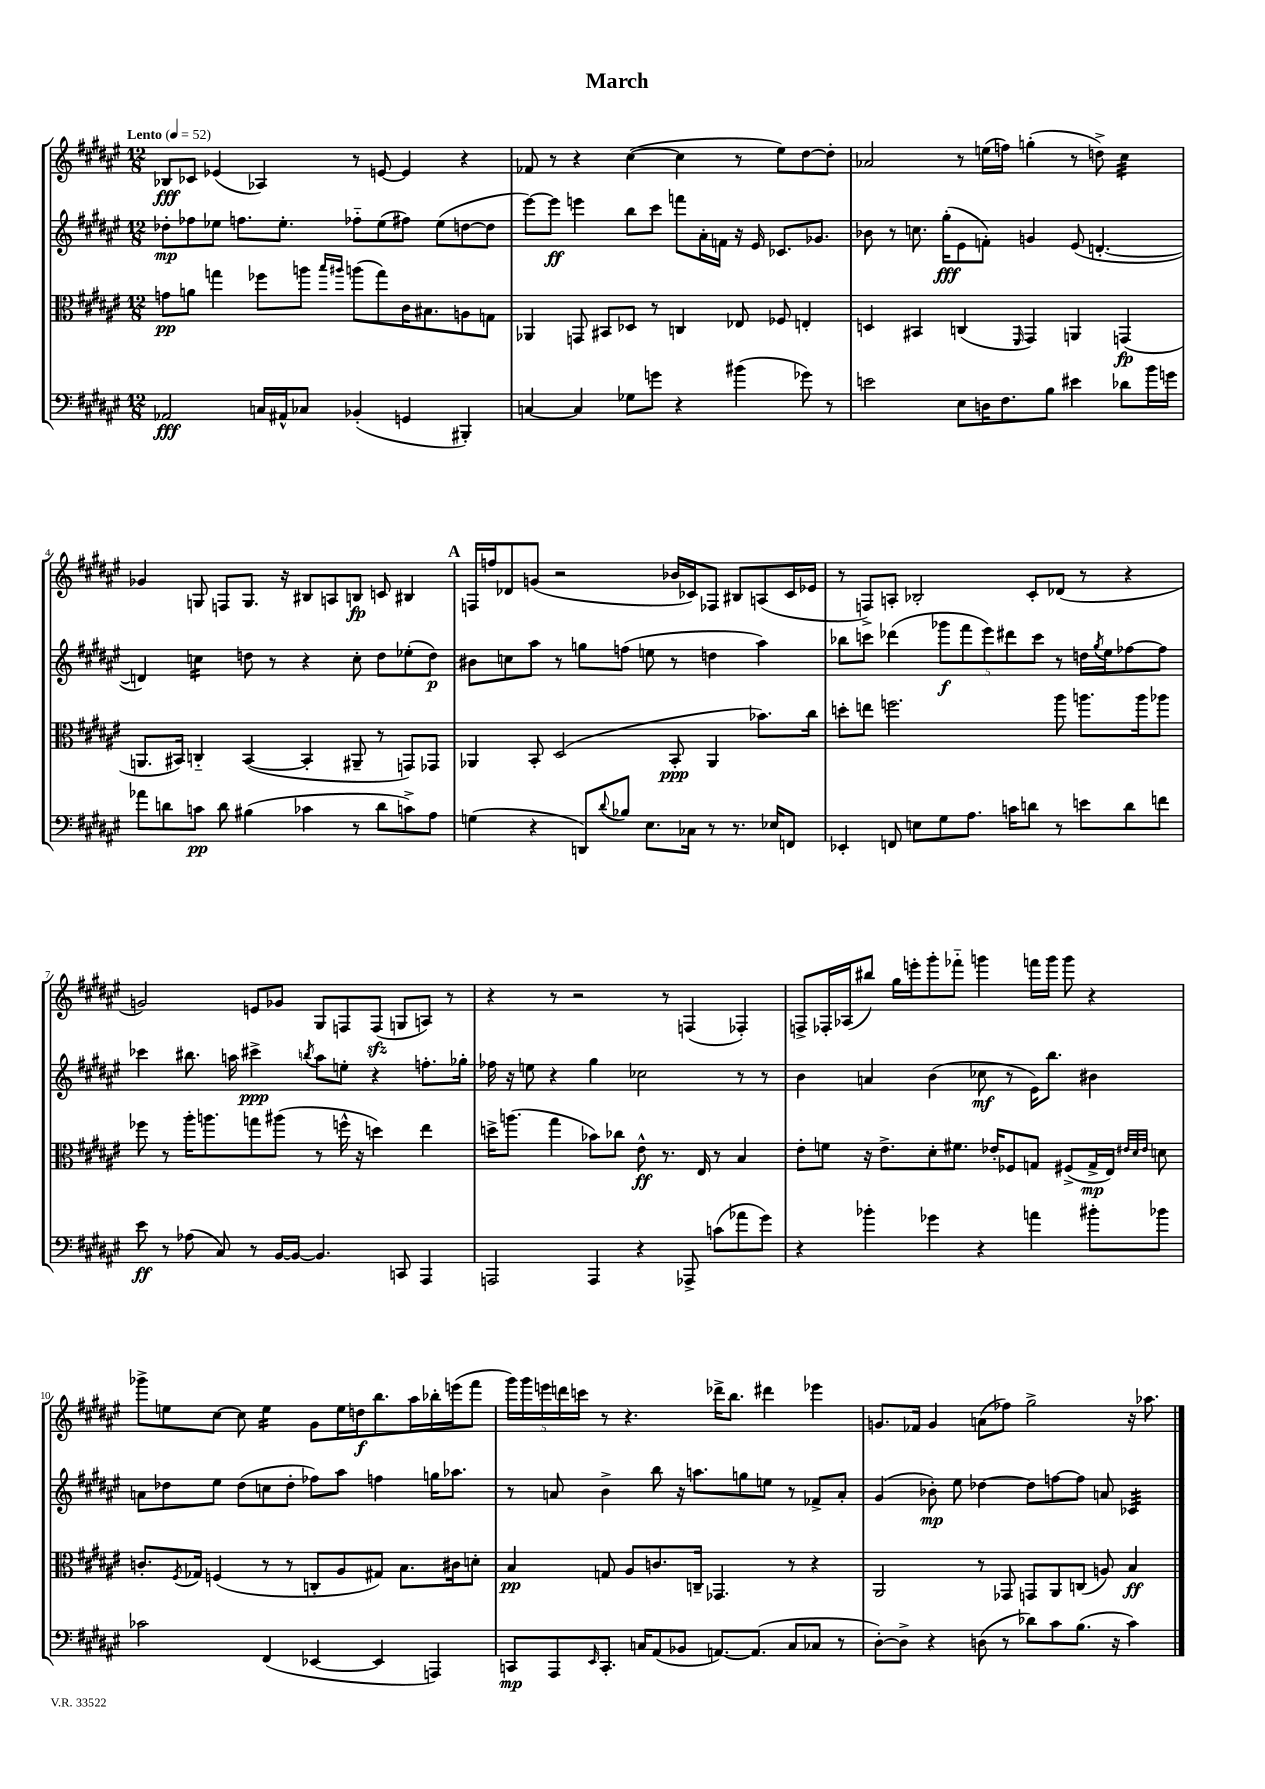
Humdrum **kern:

**kern	**kern	**kern	**kern
*staff4	*staff3	*staff2	*staff1
*clefF4	*clefC3	*clefG2	*clefG2
*k[f#c#g#d#a#e#]	*k[f#c#g#d#a#e#]	*k[f#c#g#d#a#e#]	*k[f#c#g#d#a#e#]
*M12/8	*M12/8	*M12/8	*M12/8
*MM52	*MM52	*MM52	*MM52
2AA-/	8g\L	8dd-'\L	8B-/L
.	8a\J	8ff-\	8c-/J
.	4gg\	8ee-\J	(4e-/
.	.	8.ff\L	.
16C/LL	8ff-\L	.	4A-/)
16AA#^^/J	.	8.ee-'\J	.
8C-/J	8aa\J	.	.
.	16qqbb/LL	.	.
.	16qqaa#/JJ	.	.
(4BB-'/	(8aa\L	8ff-'~\L	8r
.	8gg\)	(8ee-\	[8e/
4GG/	16c#\K	8ff#\J)	4e/]
.	8.B#\	.	.
.	.	(8ee-\L	.
4BBB#'/)	8A\	[8dd\	4r
.	8G\J	8dd\]J	.
=	=	=	=
[4C/	4AA-/	[8eee#\L)	8f-/
.	.	8eee#\]J	8r
4C/]	8GG/	4eee\	4r
.	8BB#/L	.	.
8G-\L	8D-/J	8bb\L	([4cc#\
8g\J	8r	8ccc#\J	.
4r	4C/	8fff\L	4cc#\]
.	.	16a#'\L	.
.	.	16f\JJ	.
(4b#\	8E-/	16r	8r
.	.	16e#/	.
.	8F-/	8.c-/L	8ee#\L)
8g-\)	4E'/	.	[8dd#\
.	.	8.g-/J	.
8r	.	.	8dd#'\]J
=	=	=	=
2e\	4D/	8b-\	2a-/
.	.	8r	.
.	4BB#/	8.cc\	.
.	.	(16gg#'\LK	.
8E#\L	(4C/	8e#\	8r
16D\K	.	8f'\J)	(16ee\LL
8.F#\	.	.	16ff\JJ)
.	16qqFF#/	.	.
.	4GG#/)	4g/	(4gg'\
8B\J	.	.	.
4e#\	4AA/	(8e#/	8r
.	.	[4.d'/	8dd^\)
8d-\L	(4GG/	.	4cc#\
16b\L	.	.	.
16g\JJ	.	.	.
=	=	=	=
8a-\L	8.AA/L	4d/])	4g-/
8d\	.	.	.
.	16BB#/Jk)	.	.
8c\J	4C'~/	4cc\	8G/
8d\	.	.	8F/L
(4B#\	([4BB#/	8dd\	8.G/J
.	.	8r	.
.	.	.	16r
4c-\	4BB#'/]	4r	8B#/L
.	.	.	8A/
8r	8AA#~/	8cc'\	8B/J
8d\L	8r	8dd\L	8c/
8c^\)	8GG/L)	(8ee-'\	4B#/
8A#\J	8GG-/J	8dd\J)	.
=	=	=	=
(4G\	4AA-/	8b#\L	16F/LL
.	.	.	16ff/J
.	.	8cc\	8d-/
4r	8BB'/	8aa#\J	(8g/J
.	(2D#/	8r	2r
8DD/L)	.	8gg\L	.
8qqd#/	.	.	.
8B-/J	.	(8ff\J	.
8.E#\L	.	8ee\	.
.	8BB'/	8r	16b-/LL
16C-\Jk	.	.	16c-/J)
8r	4AA-/	4dd\	8F-/J
8.r	.	.	8B#/L
.	8.b-\L)	4aa#\)	(8A/
16E-/LK	.	.	.
8FF/J	.	.	16c-/L
.	16cc#\Jk	.	16e-/JJ
=	=	=	=
4EE-'/	8dd'\L	8bb-\L	8r
.	8ee\J	8ccc\J	8F^/L)
8FF/	2.ff\	(4ddd-\	8A'/J
8E\L	.	.	2B-'/
8G#\	.	10ggg-\L	.
.	.	10fff#\	.
8.A#\J	.	.	.
.	.	10eee#\)	.
.	.	10ddd#\	.
16c\LK	.	.	.
8d\J	.	.	8c#'/L
.	.	10ccc\J	.
8r	8aa#\	8r	(8d-/J
8e\L	8.aa\L	16dd\LL	8r
.	.	8qgg#/	.
.	.	16ee#\J	.
8d\	.	[8ff-\	4r
.	16aa\k	.	.
8f\J	8aa-\J	8ff-\]J	.
=	=	=	=
8e#\	8ff-\	4ccc-\	2g/)
8r	8r	.	.
(8A-\	16aa#'\LK	8.bb#\	.
.	8.aa\	.	.
8C#/)	.	.	.
.	.	16aa\	.
8r	8gg\	4ccc#^\	8e/L
[16BB/LL	(8aa#\J	.	8g-/J
16BB/_JJ	.	.	.
.	.	8qbb/	.
4.BB/]	8r	8aa\L	8G#/L
.	16ff^^\	8ee'\J	8F/
.	16r	.	.
.	4dd\)	4r	(8F/J
8CC/	.	.	8G/L
4AAA#/	4ee#\	8.ff'\L	8A/J)
.	.	.	8r
.	.	16gg-'\Jk	.
=	=	=	=
2AAA/	16dd^\LK	16ff-\	4r
.	(8.aa\J	16r	.
.	.	8ee\	.
.	4gg#\	4r	8r
.	.	.	2r
4AAA/	8b-\L)	4gg#\	.
.	8cc-\J	.	.
4r	8e#^^\	2cc-\	.
.	8.r	.	8r
8AAA-^/	.	.	(4F/
.	16E#/	.	.
(8c\L	8r	.	.
8a-\	4B/	8r	4F-'/)
8g#\J)	.	8r	.
=	=	=	=
4r	8e#'\L	4b\	8F^/L
.	8f\J	.	16F-'/L
.	.	.	(16A-/J
4b-'\	16r	4a/	8bb#/J)
.	8.e#^\L	.	.
.	.	.	16gg#\LL
.	.	.	16eee'\J
4g-\	8d#'\	(4b\	8ggg#'\
.	8.f#\J	.	8fff-'~\J
4r	.	8cc-\	4ggg\
.	16e-'/LK	.	.
.	8F-/	8r	.
4a\	8G/J	16e#\LK)	16fff\LL
.	.	8.bb\J	16ggg\JJ
.	(8F#^/L	.	8ggg\
8b#'\L	16G^/L	4b#\	4r
.	16E#/JJ)	.	.
.	32qqe#/LLL	.	.
.	32qqd#/	.	.
.	32qqe#/JJJ	.	.
8b-\J	8d\	.	.
=	=	=	=
2c-\	8.c'/L	8a\L	8ggg-^\L
.	.	8dd-\	8ee\
.	8qF#/	.	.
.	16G-/Jk	.	.
.	(4F/	8ee#\J	[8cc#\J
.	.	(8dd-\L	8cc#\]
(4FF#/	8r	8cc\	4ee\
.	8r	8dd-'\J	.
[4EE-/	8C'/L	8ff-\L)	8g#\L
.	8A#/	8aa#\J	16ee\L
.	.	.	16dd\J
4EE-/]	8G#/J)	4ff\	8.bb\
.	8.B\L	.	.
.	.	.	16aa#\L
4AAA/)	.	16gg\LK	16bb-'\
.	16c#\k	8.aa-\J	(16eee\J
.	8d'\J	.	8fff#\J
=	=	=	=
8CC/L	4B/	8r	20ggg#\LL)
.	.	.	20ggg#\
.	.	.	20eee\
8AAA#/	.	8a/	.
.	.	.	20ddd\
.	.	.	20ccc\JJ
16qqEE#/	.	.	.
8.CC'/J	8G/	4b^\	8r
.	8A#/L	.	4.r
16C/LK	.	.	.
(8AA#/	8.c/	8bb\	.
8BB-/J	.	16r	.
.	16C~/Jk	8.aa\L	.
[8.AA/L)	4.GG-/	.	16ddd-^\LK
.	.	.	8.bb\J
.	.	8gg\	.
(8.AA/]J	.	.	.
.	.	8ee\J	4ddd#\
8C/L	8r	8r	.
8C-/J	4r	8f-^/L	4eee-\
8r	.	8a'/J	.
=	=	=	=
[8D#'\L)	2AA#/	(4g#/	8.g/L
8D#^\]J	.	.	.
.	.	.	16f-/Jk
4r	.	8b-'\)	4g/
.	.	8ee#\	.
(8D\	8r	[4dd-\	(8a\L
8r	8GG-/	.	8ff-\J)
8d-\L)	8GG/L	8dd-\]L	2gg#^\
8c#\	8AA#/	[8ff\	.
(8.B\J	(8C/J	8ff\]J	.
.	8A/)	8a/	.
16r	.	.	.
4c#\)	4B/	4c-/	16r
.	.	.	8.aa-\
==	==	==	==
*-	*-	*-	*-
